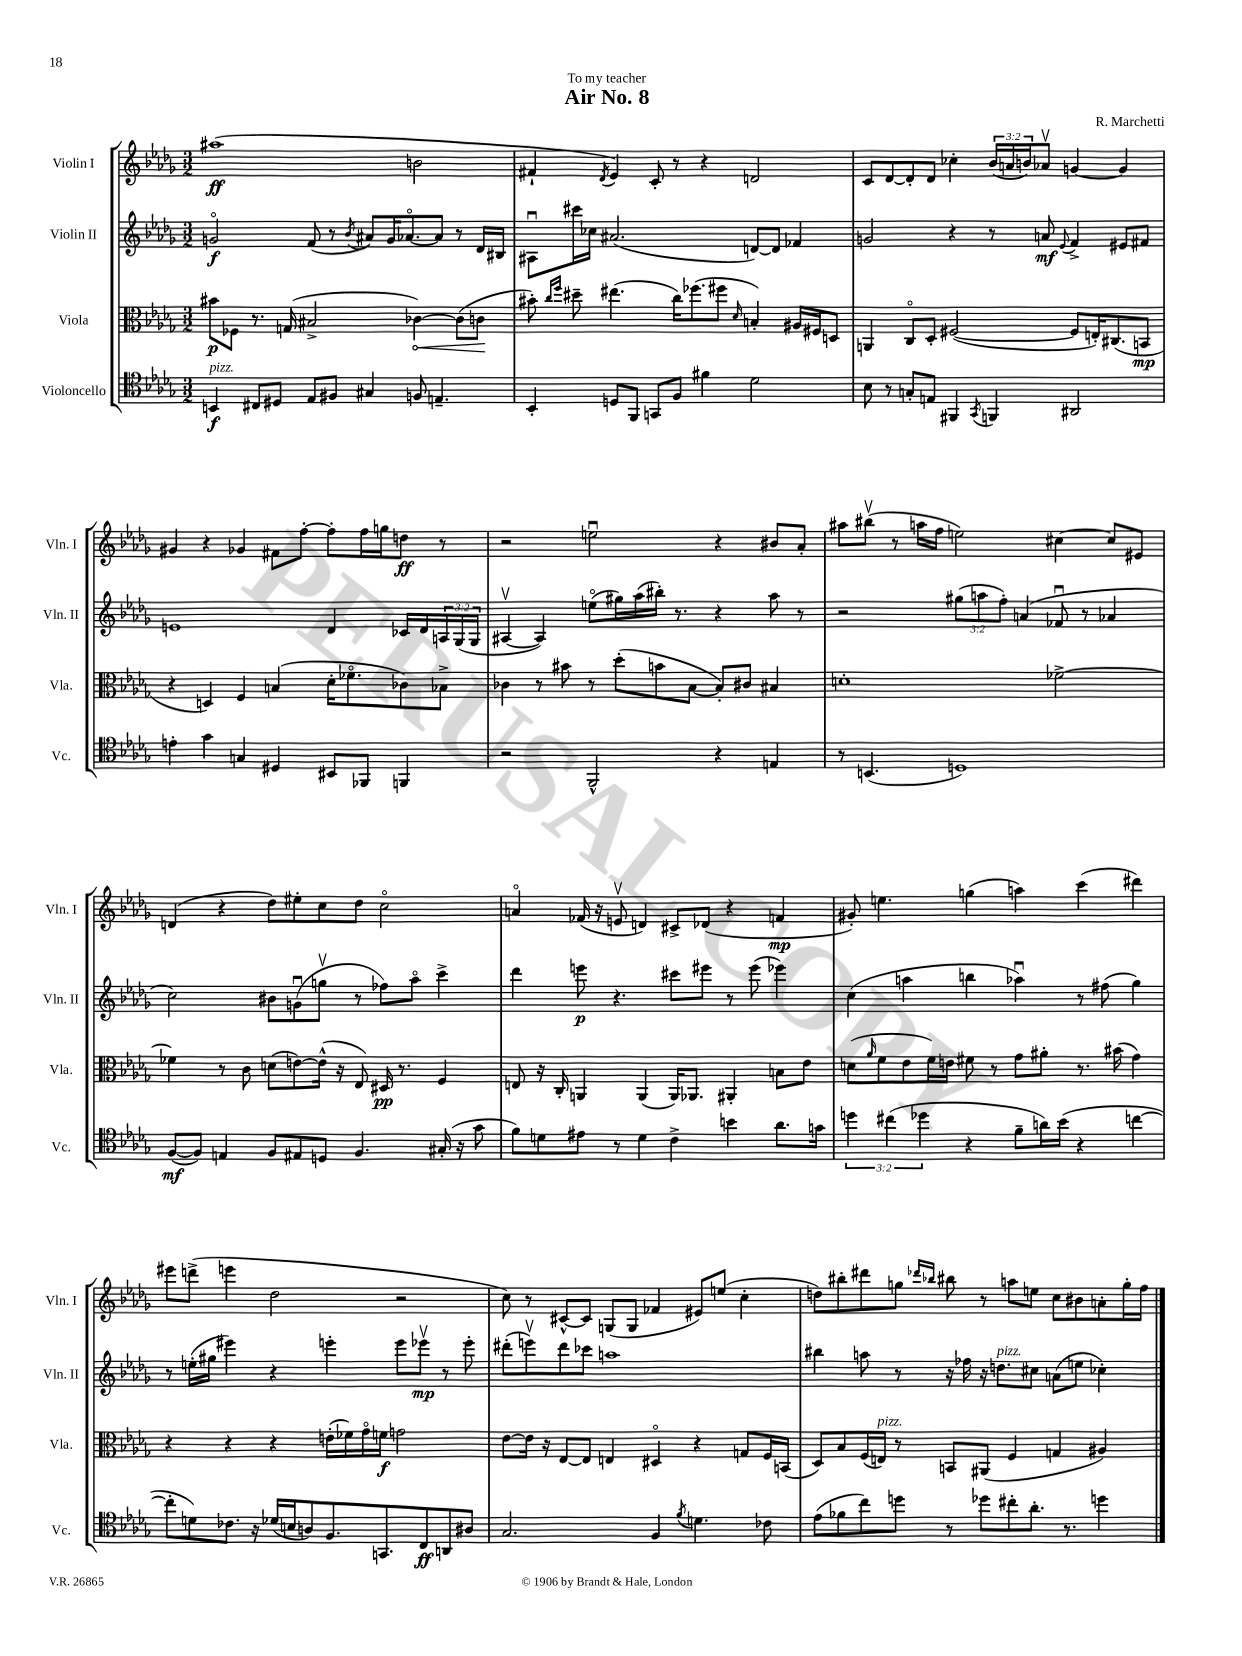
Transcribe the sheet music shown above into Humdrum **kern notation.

**kern	**dynam	**kern	**dynam	**kern	**dynam	**kern	**dynam
*part4	*part4	*part3	*part3	*part2	*part2	*part1	*part1
*staff4	*staff4	*staff3	*staff3	*staff2	*staff2	*staff1	*staff1
*I"Violoncello	*	*I"Viola	*	*I"Violin II	*	*I"Violin I	*
*I'Vc.	*	*I'Vla.	*	*I'Vln. II	*	*I'Vln. I	*
*clefC4	*	*clefC3	*	*clefG2	*	*clefG2	*
*k[b-e-a-d-g-]	*	*k[b-e-a-d-g-]	*	*k[b-e-a-d-g-]	*	*k[b-e-a-d-g-]	*
*M3/2	*	*M3/2	*	*M3/2	*	*M3/2	*
=1	=1	=1	=1	=1	=1	=1	=1
!LO:TX:a:i:t=pizz.	!	!	!	!	!	!	!
4BBn/	f	8b#X\L	p	2gn/	f	(1aa#X	ff
.	.	8F-X\J	.	.	.	.	.
8C#X/L	.	8.r	.	.	.	.	.
8D#X/J	.	.	.	.	.	.	.
.	.	(16Gn/	.	.	.	.	.
8E-/L	.	2B#X^/	.	(8f/	.	.	.
8F#X/J	.	.	.	8r	.	.	.
.	.	.	.	8qb-/	.	.	.
4G#X/	.	.	.	8a#X/L)	.	.	.
.	.	.	.	16g/K	.	.	.
.	.	.	.	[8.a-X/	.	.	.
!	!	!	!LO:HP:b	!	!	!	!
8Fn/	.	[4c-X\)	<	.	.	2bn\	.
4.En~/	.	.	.	8a-/J]	.	.	.
.	.	(8c-\L]	.	8r	.	.	.
.	.	8cn\J	.	16d-/LL	.	.	.
.	.	.	.	16B#X/JJ	.	.	.
.	.	.	[	.	.	.	.
=2	=2	=2	=2	=2	=2	=2	=2
4BB-'/	.	8b#X'\)	.	8A#Xu\L	.	4f#X`/	.
.	.	16qqcc/LL	.	.	.	.	.
.	.	16qqff/JJ	.	.	.	.	.
.	.	8dd#X~\	.	16ccc#X\L	.	.	.
.	.	.	.	16cc-X\JJ	.	.	.
.	.	.	.	.	.	8qd-/	.
8Dn/L	.	(4.ee#X\	.	(2.a#X/	.	4e-/)	.
8FF/J	.	.	.	.	.	.	.
8GGn/L	.	.	.	.	.	8c'/	.
8F/J	.	16cc\KL)	.	.	.	8r	.
.	.	(8.ff-X\	.	.	.	.	.
4f#X\	.	.	.	.	.	4r	.
.	.	8ff#X\J	.	.	.	.	.
.	.	16qqd-/	.	.	.	.	.
2d-\	.	4Bn'/)	.	[8dn/L)	.	2dn/	.
.	.	.	.	8d/J]	.	.	.
.	.	16A#X/LL	.	4f-X/	.	.	.
.	.	16F#X/J	.	.	.	.	.
.	.	8Dn/J	.	.	.	.	.
=3	=3	=3	=3	=3	=3	=3	=3
8B-\	.	4AAn/	.	2gn/	.	8c/L	.
8r	.	.	.	.	.	[8d-/	.
8Gn'/L	.	8C/L	.	.	.	8d-'/]	.
8En/J	.	8D-'/J	.	.	.	8d-/J	.
4FF#X/	.	([2F#X/	.	4r	.	4cc-X'\	.
8qGG-/	.	.	.	.	.	.	.
4FFn/	.	.	.	8r	.	(24b-/LL	.
.	.	.	.	.	.	24an/	.
.	.	.	.	.	.	24bn/J)	.
.	.	.	.	8an/	mf	8a-Xv/J	.
.	.	.	.	8qqe-/	.	.	.
2AA#X/	.	8F#/L]	.	4f^/	.	[4gn/	.
.	.	16En'/K)	.	.	.	.	.
.	.	(8.C#X/	.	.	.	.	.
.	.	.	.	8e#X/L	.	4g/]	.
.	.	8BBn/J	mp	8f#X/J	.	.	.
!!LO:LB:g=z
=4	=4	=4	=4	=4	=4	=4	=4
4en'\	.	4r	.	1en	.	4g#X/	.
4g-\	.	4Dn/)	.	.	.	4r	.
4Gn/	.	4F/	.	.	.	4g-X/	.
4D#X/	.	(4Bn/	.	.	.	8f#X\L	.
.	.	.	.	.	.	[8ff'\J	.
8BB#X/L	.	16d-'\KL	.	4d-/	.	8ff'\L]	.
.	.	8.f-X\	.	.	.	.	.
8FF-X/J	.	.	.	.	.	16ff\L	.
.	.	.	.	.	.	16ggn\J	.
4FFn/	.	8c-X\)	.	16c-X/LL	.	8ddn\J	ff
.	.	.	.	16d-/	.	.	.
.	.	8B-X^\J	.	24An/	.	8r	.
.	.	.	.	(24G-/	.	.	.
.	.	.	.	24G-/JJ	.	.	.
=5	=5	=5	=5	=5	=5	=5	=5
2r	.	4c-X\	.	[4A#Xv/	.	2r	.
.	.	8r	.	4A#/])	.	.	.
.	.	8b#X\	.	.	.	.	.
2FF^^/	.	8r	.	(8een\L	.	2eenu\	.
.	.	(8dd-'\L	.	16gg#X\L)	.	.	.
.	.	.	.	(16aa-\	.	.	.
.	.	8bn\	.	16bb#X'\JJ)	.	.	.
.	.	.	.	8.r	.	.	.
.	.	[8B-\J	.	.	.	.	.
4r	.	8B-'/L])	.	4r	.	4r	.
.	.	8c#X/J	.	.	.	.	.
4En/	.	4B#X/	.	8aa-\	.	8b#X/L	.
.	.	.	.	8r	.	8a-'/J	.
=6	=6	=6	=6	=6	=6	=6	=6
8r	.	1dn'	.	2r	.	8aa#X\L	.
(4.BBn/	.	.	.	.	.	(8bb#Xv\J	.
.	.	.	.	.	.	8r	.
.	.	.	.	.	.	16aan\LL	.
.	.	.	.	.	.	16ff\JJ	.
1Dn)	.	.	.	(12gg#X\L	.	2een\)	.
.	.	.	.	12aan\	.	.	.
.	.	.	.	12ff'\J)	.	.	.
.	.	.	.	(4an/	.	.	.
.	.	[2f-X^\	.	8f-Xu/	.	[4cc#X\	.
.	.	.	.	8r	.	.	.
.	.	.	.	4a-X/	.	8cc#/L]	.
.	.	.	.	.	.	8e#X/J	.
!!LO:LB:g=z
=7	=7	=7	=7	=7	=7	=7	=7
([8F/L	mf	4f-X\]	.	2cc\)	.	(4dn/	.
8F/J])	.	.	.	.	.	.	.
4En/	.	8r	.	.	.	4r	.
.	.	8c\	.	.	.	.	.
8F/L	.	(8dn\L	.	8b#X\L	.	8dd-\L)	.
8E#X/	.	[8en\)	.	(8gnu\	.	8ee#X'\	.
8Dn/J	.	(16e^^\Jk]	.	8ggnv\J	.	8cc\	.
.	.	16r	.	.	.	.	.
4.F/	.	8E-/)	.	8r	.	8dd-\J	.
.	.	16D#X/	pp	8ff-X\L)	.	2cc\	.
.	.	8.r	.	.	.	.	.
.	.	.	.	8aa-\J	.	.	.
(16G#X'/	.	4F/	.	4ccc^\	.	.	.
16r	.	.	.	.	.	.	.
8g-\	.	.	.	.	.	.	.
=8	=8	=8	=8	=8	=8	=8	=8
8f\L)	.	8En/	.	4ddd-\	.	4an/	.
8dn\	.	16r	.	.	.	.	.
.	.	16C'/	.	.	.	.	.
8e#X\J	.	4AAn/	.	8eeen\	p	(16f-X/	.
.	.	.	.	.	.	16r	.
8r	.	.	.	4.r	.	8env/	.
4d\	.	(4AA/	.	.	.	4dn/)	.
4c^\	.	16AA/KL)	.	8ccc#X\L	.	8c#X^/L	.
.	.	8.AA-X/J	.	.	.	.	.
.	.	.	.	8eee#X\J	.	(8d-X/J	.
4bn\	.	4AA#X'/	.	8r	.	4r	.
.	.	.	.	(8eee#\	.	.	.
8.a-\L	.	8Bn\L	.	4eee-X\)	.	4fn/	mp
.	.	8e-\J	.	.	.	.	.
16gn\Jk	.	.	.	.	.	.	.
=9	=9	=9	=9	=9	=9	=9	=9
6ddn\	.	(8dn\L	.	(4cc\	.	8g#X'/)	.
.	.	16qqa-/	.	.	.	.	.
.	.	8f\	.	.	.	4.een\	.
(6cc#X\	.	.	.	.	.	.	.
.	.	8e-\	.	4aan\	.	.	.
6dd-X\	.	.	.	.	.	.	.
.	.	16f\L)	.	.	.	.	.
.	.	16en\JJ	.	.	.	.	.
4r	.	8f#X\	.	4bbn\	.	(4ggn\	.
.	.	8r	.	.	.	.	.
8f~\L	.	8g-\L	.	4aa-Xu\)	.	4aan\)	.
16an\L)	.	8a#X'\J	.	.	.	.	.
(16b-\JJ	.	.	.	.	.	.	.
4r	.	8.r	.	8r	.	(4ccc\	.
.	.	.	.	(8ff#X\	.	.	.
.	.	(16b#X\	.	.	.	.	.
[4ccn\	.	4g-\)	.	4gg-\)	.	4ddd#X\)	.
!!LO:LB:g=z
=10	=10	=10	=10	=10	=10	=10	=10
8cc'\L]	.	4r	.	8r	.	8eee#X\L	.
8dn\)	.	.	.	(16een'\LL	.	(8dddn^\J	.
.	.	.	.	16gg#X\JJ	.	.	.
8.c-X\J	.	4r	.	4eee#X\)	.	4eeen\	.
16r	.	.	.	.	.	.	.
(16d-X/LL	.	4r	.	4r	.	2dd-\	.
16Bn/J	.	.	.	.	.	.	.
8An/)	.	.	.	.	.	.	.
8.F/	.	(16en'\LL	.	4eeen'\	.	.	.
.	.	16f-X\)	.	.	.	.	.
.	.	16g-\	.	.	.	.	.
8.GGn/	.	16fn\JJ	f	.	.	.	.
.	.	2gn\	.	8eee\L	.	2r	.
8C/	ff	.	.	8eee-Xv\J	mp	.	.
8AAn/	.	.	.	8r	.	.	.
8A#X/J	.	.	.	8eee-'\	.	.	.
=11	=11	=11	=11	=11	=11	=11	=11
2.G-/	.	[8e-\L	.	(8ddd#X'\L	.	8cc\)	.
.	.	16e-\Jk]	.	8eeenv\)	.	8r	.
.	.	16r	.	.	.	.	.
.	.	[8E-/L	.	8ddd#\	.	[8c#X^^/L	.
.	.	8E-/J]	.	8ccc-X\J	.	8c#/J]	.
.	.	4En/	.	1aan	.	(8Gn/L	.
.	.	.	.	.	.	8G/J	.
4F/	.	4D#X/	.	.	.	4f-X/	.
8qf/	.	.	.	.	.	.	.
4.dn\	.	4r	.	.	.	8e#X/L)	.
.	.	.	.	.	.	(8een/J	.
.	.	8Gn/L	.	.	.	4cc'\	.
8c-X\	.	16F/L	.	.	.	.	.
.	.	(16BBn/JJ	.	.	.	.	.
=12	=12	=12	=12	=12	=12	=12	=12
(8e-\L	.	8D-/L)	.	4bb#X\	.	8ddn\L)	.
8f-X\	.	8B-/	.	.	.	8bb#X'\	.
8cc\)	.	(16F/L	.	8aan\	.	8ddd#X\	.
!	!	!LO:TX:a:i:t=pizz.	!	!	!	!	!
.	.	16En/JJ)	.	.	.	.	.
8ddn\J	.	8r	.	8r	.	8ggn\J	.
.	.	.	.	.	.	16qqddd-X/LL	.
.	.	.	.	.	.	16qqbb-X/JJ	.
8r	.	8BBn/L	.	16r	.	8bb#X\	.
.	.	.	.	16ff-X\	.	.	.
8dd-X\L	.	(8AA#X/J	.	16r	.	8r	.
!	!	!	!	!LO:TX:a:i:t=pizz.	!	!	!
.	.	.	.	8.ddn\L	.	.	.
8cc#X'\	.	4F/	.	.	.	8aan\L	.
8.a-'\J	.	.	.	8cc#X\J	.	8een\J	.
.	.	4Gn/	.	(8an\L	.	8cc\L	.
8.r	.	.	.	.	.	.	.
.	.	.	.	8een\J	.	8b#X\	.
4ddn\	.	4A#X/)	.	4cc-X'\)	.	8an'\	.
.	.	.	.	.	.	16gg'\L	.
.	.	.	.	.	.	16ff\JJ	.
==	==	==	==	==	==	==	==
*-	*-	*-	*-	*-	*-	*-	*-
